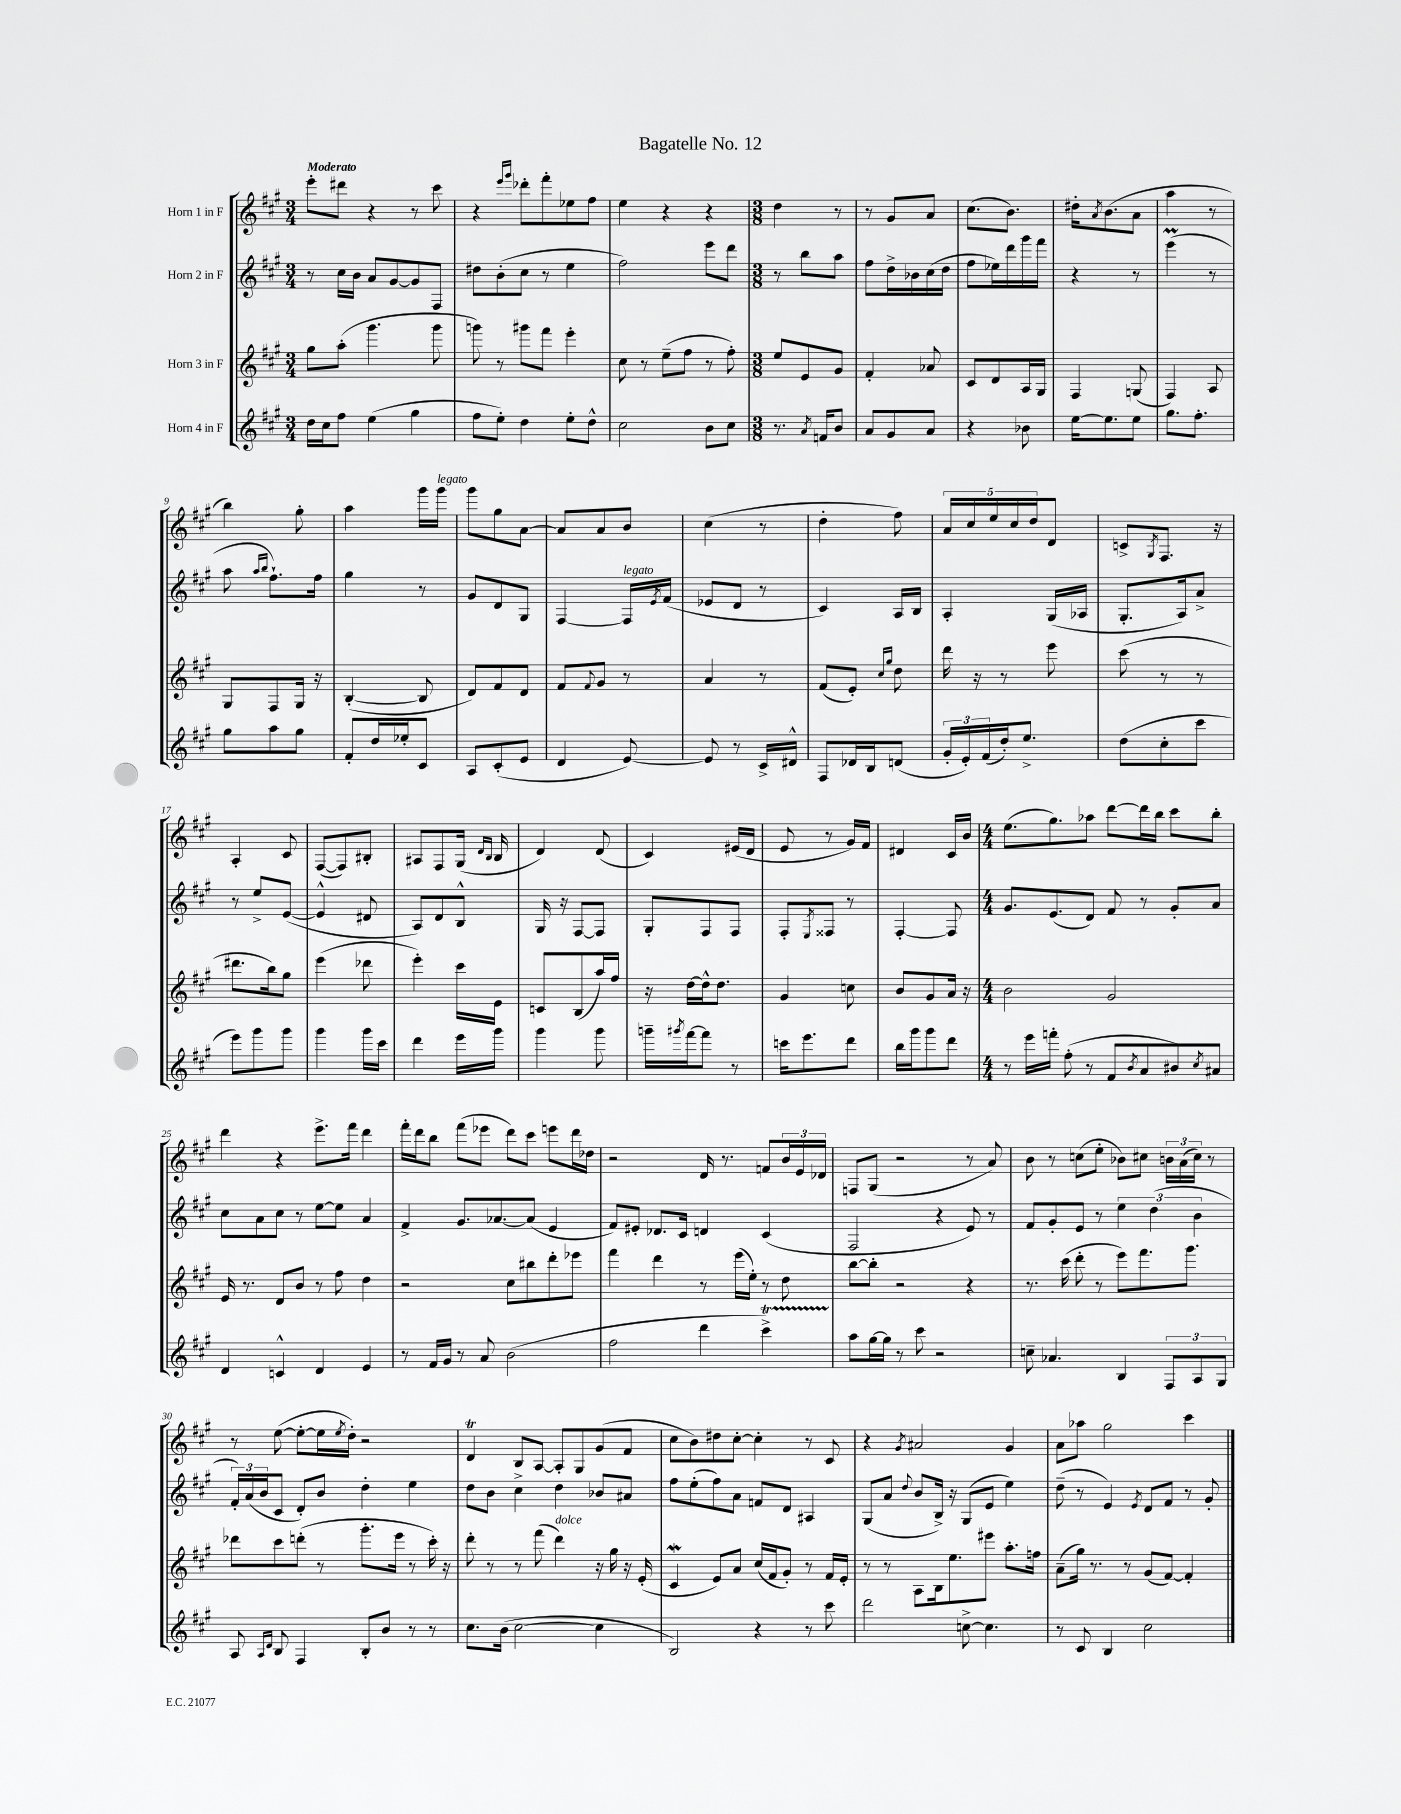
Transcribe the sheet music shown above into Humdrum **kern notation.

**kern	**kern	**kern	**kern
*staff4	*staff3	*staff2	*staff1
*clefG2	*clefG2	*clefG2	*clefG2
*k[f#c#g#]	*k[f#c#g#]	*k[f#c#g#]	*k[f#c#g#]
*M3/4	*M3/4	*M3/4	*M3/4
16dd\LL	8gg#\L	8r	8eee'\L
16cc#\J	.	.	.
8ff#\J	(8aa'\J	16cc#\LL	8ddd#\J
.	.	16b\JJ	.
(4ee\	4.ggg#\	8a/L	4r
.	.	[8g#/	.
4gg#\	.	8g#/]	8r
.	8ggg#\	8F#/J	8ccc#\
=	=	=	=
8ff#\L	8ggg\)	8dd#\L	4r
8ee'\J)	8r	(8b'\	.
.	.	.	16qqeee/LL
.	.	.	16qqggg#/JJ
4dd\	8ggg#\L	8cc#\J	8ddd-'\L
.	8fff#\J	8r	8fff#'\
8ee'\L	4eee'\	4ee\	8ee-\
8dd^^\J	.	.	8ff#\J
=	=	=	=
2cc#\	8cc#\	2ff#\)	4ee\
.	8r	.	.
.	(8ee~\L	.	4r
.	8ff#\J	.	.
8b\L	8r	8eee\L	4r
8cc#\J	8ff#'\)	8ddd\J	.
=	=	=	=
*M3/8	*M3/8	*M3/8	*M3/8
8.r	8ee/L	8r	4dd\
.	8e/	8bb\L	.
8qa/	.	.	.
16f/LK	.	.	.
8b/J	8g#/J	8aa\J	8r
=	=	=	=
8a/L	4f#'/	8ff#\L	8r
8g#/	.	16dd^\L	8g#/L
.	.	16b-\	.
8a/J	8a-/	(16cc#\	8a/J
.	.	16dd\JJ	.
=	=	=	=
4r	8c#/L	8ff#\L	(8.cc#\L
.	8d/	16ee-\L)	.
.	.	16ddd\	8.b\J)
8b-\	16A/L	16ggg#\	.
.	16G#/JJ	16fff#\JJ	.
=	=	=	=
[16ee\LK	4F#/	4r	16dd#'\LK
.	.	.	8qa/
8.ee\]	.	.	(8.b\
8ee\J	(8G/	8r	8a\J
=	=	=	=
8.gg#\L	4F#/)	(4eee\	4aa\
8.ff#'\J	.	.	.
.	8A/	8r	8r
=	=	=	=
8gg#\L	8G#/L	8aa\	4bb\)
.	.	16qqaa/LL	.
.	.	16qqbb/JJ	.
8aa\	8F#/	8.ff#`\L)	.
8gg#\J	16G#/Jk	.	8gg#'\
.	16r	16ff#\Jk	.
=	=	=	=
8f#'/L	([4B'/	4gg#\	4aa\
16dd/L	.	.	.
16ee-'/J	.	.	.
8c#/J	8B/]	8r	16ggg#\LL
.	.	.	16ggg#\JJ
=	=	=	=
8A/L	8d/L)	8g#/L	8ggg#\L
(8c#'/	8f#/	8d/	8gg#\
8e/J	8d/J	8G#/J	[8a\J
=	=	=	=
4d/	8f#/L	[4F#/	8a/]L
.	8qqf#/	.	.
.	8g#/J	.	8a/
[8e/)	8r	16F#/]LL	8b/J
.	.	8qe/	.
.	.	(16f#/JJ	.
=	=	=	=
8e/]	4a/	8e-/L	(4cc#\
8r	.	8d/J	.
16c#^/LL	8r	8r	8r
16d#^^/JJ	.	.	.
=	=	=	=
8F#/L	(8f#/L	4c#/)	4dd'\
16d-/L	8e'/J)	.	.
16B/J	.	.	.
.	16qqcc#/LL	.	.
.	16qqgg#/JJ	.	.
(8d/J	8dd\	16A/LL	8ff#\)
.	.	16B/JJ	.
=	=	=	=
24g#'/LL	16ddd\	4A'/	20a/LL
24e'/)	.	.	.
.	.	.	20cc#/
.	16r	.	.
(24f#/	.	.	.
.	.	.	20ee/
16dd'/J)	8r	.	.
.	.	.	20cc#/
8.ee^/J	.	.	.
.	.	.	20dd/J
.	8eee\	(16G#/LL	8d/J
.	.	16A-/JJ	.
=	=	=	=
(8dd\L	(8ccc#\	8.G#'/L	8c^/L
.	.	.	8qG#/
8cc#'\	8r	.	8.F#/J
.	.	16A/k)	.
8ccc#\J	8r	8a^/J	.
.	.	.	16r
=	=	=	=
8eee\L)	8.ddd#\L	8r	4A'/
8ggg#\	.	8ee^/L	.
.	16bb\k)	.	.
8ggg#\J	8gg#\J	([8e/J	8c#/
=	=	=	=
4ggg#\	(4eee\	4e^^/]	([8F#/L
.	.	.	8F#/])
16ggg#\LL	8ddd-\	8d#/	8B#'/J
16ccc#\JJ	.	.	.
=	=	=	=
4ddd\	4eee'\)	8A/L)	8A#/L
.	.	8d/	8F#/
16eee\LL	16ccc#\LL	8B^^/J	(16G#/Jk
.	.	.	16qqd/LL
.	.	.	16qqB/JJ
16ggg#\JJ	16e\JJ	.	16B/
=	=	=	=
4ggg#\	8c/L	16G#/	4d/)
.	.	16r	.
.	(8B/	[8F#/L	.
8ggg#\	16aa/L)	8F#/]J	(8d/
.	16ff#/JJ	.	.
=	=	=	=
16ggg~\LL	16r	8G#'/L	4c#/)
8qggg#/	.	.	.
[16fff#\J	[16dd\LL	.	.
8fff#\]J	16dd^^\]J	8F#/	.
.	8.dd\J	.	.
8r	.	8F#/J	(16e#/LL
.	.	.	16d/JJ
=	=	=	=
16ccc\LK	4g#/	8F#'/L	8e/
8.eee\	.	.	.
.	.	8qE/	.
.	.	8F##/J	8r
8ddd\J	8cc\	8r	16g#/LL)
.	.	.	16f#/JJ
=	=	=	=
16bb\LL	8b/L	[4F#'/	4d#/
16ggg#\J	.	.	.
8ggg#\	8g#/	.	.
8ddd\J	16a/Jk	8F#/]	16c#/LL
.	16r	.	16b/JJ
=	=	=	=
*M4/4	*M4/4	*M4/4	*M4/4
8r	2b\	8.g#/L	(8.ee\L
16eee\LL	.	.	.
16fff'\JJ	.	(8.e/	8.gg#\)
(8ff#'\	.	.	.
8r	.	8d/J)	8aa-\J
8f#/L	2g#/	8f#/	[8ddd\L
8qb/	.	.	.
8a/	.	8r	16ddd\]L
.	.	.	16bb\JJ
8b#/)	.	8g#'/L	8ccc#\L
8qcc#/	.	.	.
8a#/J	.	8a/J	8bb'\J
=	=	=	=
4d/	16e/	8cc#\L	4ddd\
.	8.r	.	.
.	.	8a\	.
4c^^/	8d/L	8cc#\J	4r
.	8b/J	8r	.
4d/	8r	[8ee\L	8.eee^\L
.	8ff#\	8ee\]J	.
.	.	.	16fff#\Jk
4e/	4dd\	4a/	4ddd\
=	=	=	=
8r	2r	4f#^/	16fff#'\LL
.	.	.	16ddd\J
16f#/LL	.	.	8bb\J
16g#/JJ	.	.	.
8r	.	8.g#/L	(8fff#\L
8a/	.	.	8eee-\J
.	.	[8.a-/	.
(2b\	8cc#\L	.	8ddd\L)
.	8bb#\	(8a-/]J	8ccc#\J
.	8ddd'\	4e/	8eee\L
.	8eee-\J	.	16ddd\L
.	.	.	16dd-\JJ
=	=	=	=
2ff#\	4fff#\	8f#/L)	2r
.	.	8e#'/J	.
.	4ddd\	8.d-/L	.
.	.	16c#/Jk	.
4ddd\	8r	4d/	16d/
.	.	.	8.r
.	(16eee\LL	.	.
.	16ee'\JJ)	.	.
4ccc#^\)	8r	(4c#/	8f/L
.	8dd\	.	24b/L
.	.	.	24e/
.	.	.	24d-/JJ
=	=	=	=
8aa\L	[8bb\L	2F#/	8F/L
[16gg#\L	8bb'\]J	.	(8G#/J
16gg#\]JJ	.	.	.
8r	2r	.	2r
8ccc#\	.	.	.
2r	.	4r	.
.	4r	8e/)	8r
.	.	8r	8a/)
=	=	=	=
8cc~\	8.r	8f#/L	8b\
4.a-/	.	8g#'/	8r
.	(16ccc#\	.	.
.	8ddd'\	8e/J	(8cc\L
.	8r	8r	8ee'\J
4B/	8eee\L)	6ee\	8b-\L)
.	8.fff#\	.	8cc#\J
.	.	(6dd\	.
12F#/L	.	.	24b\LL
.	.	.	(24a\
.	8.ggg#\J	.	.
12A/	.	6b\	24cc#\JJ)
.	.	.	8r
12G#/J	.	.	.
=	=	=	=
8A/	8ddd-\L	24f#'/LL)	8r
.	.	(24a/	.
.	.	24b/J	.
16qqA/LL	.	.	.
16qqd/JJ	.	.	.
8B/	8ccc#\	8c#/J	([8ee\
4F#/	(8ddd'\J	8d'/L)	8ee'\_L
.	8r	8b/J	16ee\]L
.	.	.	8qee/
.	.	.	16dd'\JJ)
8B'/L	8.ggg#'\L	4dd'\	2r
8b/J	.	.	.
.	16eee\Jk	.	.
8r	8r	4ee\	.
8r	16ccc#'\)	.	.
.	16r	.	.
=	=	=	=
8.cc#\L	8ddd'\	8dd\L	4d/
.	8r	8b\J	.
(16b\Jk	.	.	.
[2cc#\	8r	4cc#^\	8B/L
.	(8fff#\	.	[8A/J
.	4ddd\)	4dd\	8A'/]L
.	.	.	8G#/
4cc#\]	16r	8b-/L	(8g#/
.	16gg#\	.	.
.	16r	8a#/J	8f#/J
.	(16e'/	.	.
=	=	=	=
2B/)	4c#/	8ff#\L	8cc#\L
.	.	(8ee'\	8b\)
.	8e/L)	8ff#\)	8dd#\
.	8a/J	8a\J	[8cc#'\J
4r	(16cc#/LL	8f/L	4cc#'\]
.	16f#/J	.	.
.	8g#'/J)	8d/J	.
8r	8r	4A#/	8r
8ccc#\	16f#/LL	.	8c#/
.	16e'/JJ	.	.
=	=	=	=
2ddd\	8r	(8G#/L	4r
.	8r	8a/J	.
.	.	8qqdd/	8qg#/
.	8A\L	8b/L	2a#/
.	16B\k	16B^/Jk)	.
.	8.ee\	16r	.
[8cc^\	.	(8G#/L	.
4.cc\]	8eee#\J	8e/J	.
.	8.aa'\L	4ee\)	4g#/
.	16ff\Jk	.	.
=	=	=	=
8r	(8a~\L	(8dd~\	8a\L
8c#/	16gg#\Jk)	8r	8aa-\J
.	8.r	.	.
4B/	.	4e/)	2gg#\
.	8r	.	.
.	.	8qe/	.
2cc#\	(8g#/L	8d/L	.
.	[8f#/J)	8f#/J	.
.	4f#'/]	8r	4ccc#\
.	.	8g#'/	.
==	==	==	==
*-	*-	*-	*-
